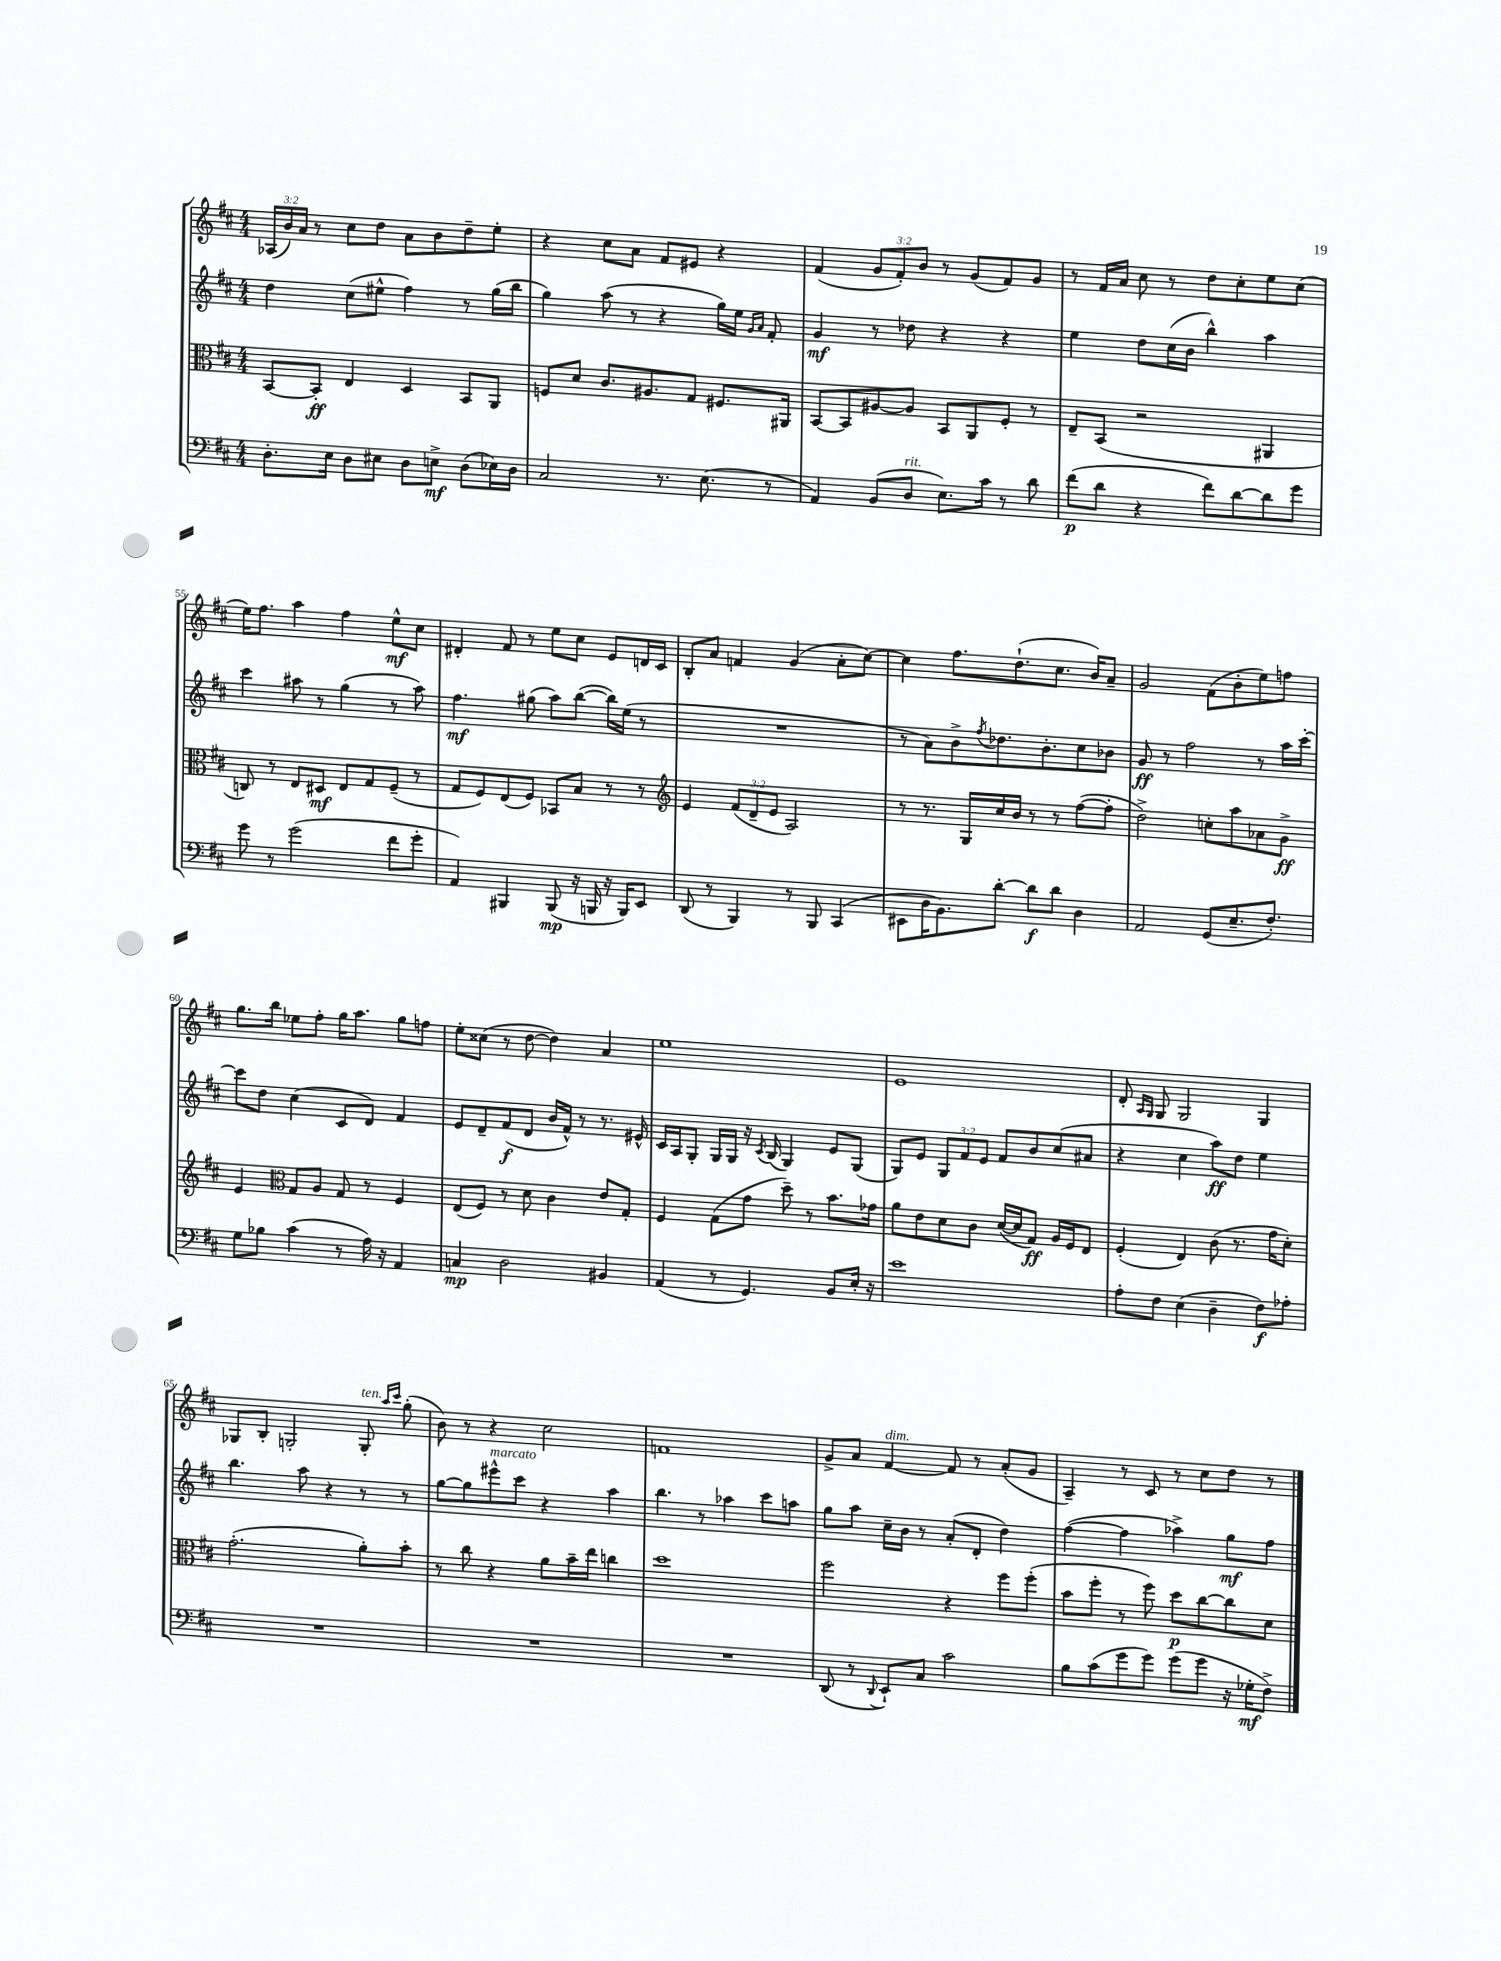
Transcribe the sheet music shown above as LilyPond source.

<<
\new StaffGroup <<
\new Staff = "s0" {
    \clef treble \key d \major \numericTimeSignature \time 4/4 \override Staff.TupletNumber.text = #tuplet-number::calc-fraction-text
    \tuplet 3/2 { aes16( b'16) a'16 } r8 cis''8 d''8 a'8 b'8 d''8-- e''8-. |
    r4 cis''8 a'8 fis'8 eis'8 r4 |
    fis'4( \tuplet 3/2 { g'8 fis'8-.) b'8 } r8 g'8( fis'8) g'8 |
    r8 fis'16 a'16 cis''8 r8 d''8 cis''8-. e''8 cis''8( |
    e''16) fis''8. a''4 fis''4 e''8-^\mf cis''8 |
    dis'4-. fis'8 r8 e''8 cis''8 e'8 d'16 cis'16 |
    b8-. a'8 f'4 g'4( a'8-. cis''8~) |
    cis''4 fis''8. d''8.-!( cis''8. b'16) a'8-- |
    g'2 fis'8( b'8-. e''8) f''8 |
    g''8. b''16 ees''8 fis''8-. g''16 a''8. g''8 f''8 |
    e''8-. cisis''8( r8 d''8~ d''4) a'4 |
    e''1 |
    e'1 |
    d'8-. \grace { a16 g16 } g8 g2 g4 |
    ges8 b8-. g2-. g8-.^\markup { \italic "ten." } \grace { a''16 cis'''16 } g''8-.( |
    b'8) r8 r4 cis''2 |
    f'1 |
    g'8-> a'8 fis'4~^\markup { \italic "dim." } fis'8 r8 a'8-.( g'8 |
    a4--) r8 cis'8 r8 cis''8 d''8 r8 \bar "|." |
}
\new Staff = "s1" {
    \clef treble \key d \major \numericTimeSignature \time 4/4 \override Staff.TupletNumber.text = #tuplet-number::calc-fraction-text
    d''4 cis''8( eis''8-^ fis''4) r8 g''16( b''16 |
    g''4) a''8( r8 r4 g''16) e''16 \grace { g'16 a'16 } fis'8-. |
    g'4\mf r8 des''8 r4 r4 |
    e''4 d''8 cis''16( b'16 b''4-^) a''4 |
    cis'''4 ais''8 r8 g''4( r8 ais''8) |
    fis''4.\mf gis''8( a''8) b''8~( b''16) e''16( r8 |
    R1 |
    r8 a'8) b'8-> \acciaccatura { fis''8 } des''8. b'8.-. cis''8 bes'8 |
    g'8\ff r8 fis''2 r8 a''16 cis'''16~-. |
    cis'''8 d''8 cis''4( cis'8 d'8) fis'4 |
    e'8 d'8-- fis'8\f( d'8 b'16 fis'16-^) r8 r8. eis'16-^ |
    cis'16 a16 g8-. g16 g16 r16 \acciaccatura { cis'8 } b16( g4) e'8 g8( |
    g8) e'8 \tuplet 3/2 { g8 fis'8 e'8 } fis'8 b'8 cis''8( ais'8 |
    r4 cis''4 a''8\ff) d''8 e''4 |
    b''4. a''8 r4 r8 r8 |
    g''8~ g''8 eis'''8-^^\markup { \italic "marcato" } cis'''8 r4 a''4 |
    b''4. r8 aes''4 cis'''8 a''8 |
    g''8 a''8 cis''16-- b'16 r8 a'8-.( d'8-. d''4) |
    fis''4~( fis''4 aes''4->) g''8\mf fis''8 \bar "|." |
}
\new Staff = "s2" {
    \clef alto \key d \major \numericTimeSignature \time 4/4 \override Staff.TupletNumber.text = #tuplet-number::calc-fraction-text
    b,8~ b,8-.\ff e4 d4 b,8 a,8 |
    f8 d'8 cis'8. ais8. g8 fis8. ais,16 |
    b,8~ b,8 ais8~ ais8 b,8 a,8 fis8-. r8 |
    e8-- b,8( r2 ais,4 |
    c8) r8 e8 dis8\mf e8 g8 fis8--( r8 |
    g8 fis8) e8( fis8) bes,8 b8 r8 r8 |
    \clef treble e'4 \tuplet 3/2 { fis'8( d'8-- e'8 } a2) |
    r8 r8. g16 cis''16 b'16 r8 r8 fis''8~( fis''8-. |
    d''2->) c''8-. a''8 aes'8 g'8->\ff |
    e'4 \clef alto g8 a8 g8 r8 fis4 |
    e8( fis8) r8 d'8 cis'4 e'8 g8-. |
    fis4 g8( g'8 d''8--) r8 b'8. ges'16 |
    a'8 e'8 d'8 cis'8 d'16~( d'16 g8\ff) a16 fis16 e8 |
    fis4-.( e4) cis'8( r8. g'16 d'8-.) |
    g'2.-.( a'8-.) b'8-. |
    r8 cis''8 r4 a'8 b'16-- e''16 c''4 |
    d''1 |
    fis''2 r4 fis''8 fis''8-.( |
    b'8 fis''8-. r8 fis''8) d''8\p cis''8~ cis''8 d'8 \bar "|." |
}
\new Staff = "s3" {
    \clef bass \key d \major \numericTimeSignature \time 4/4
    d8.-. e16 d8 eis8 d8 e8->\mf d8( ees16) d16 |
    cis2 r8. e8.( r8 |
    a,4) b,8( d8^\markup { \italic "rit." } e8.) cis'16 r8 d'8 |
    fis'8\p( d'8 r4 fis'8) d'8~ d'8 g'8 |
    g'8 r8 g'2( fis'8 g'8-. |
    a,4) bis,,4 bis,,8\mp( r16 b,,16 r16 b,,16) e,8 |
    d,8( r8 b,,4) r8 b,,8 cis,4( |
    eis,8 d16 b,8.) d'8~-. d'8\f d'8 d4 |
    a,2 g,8( e8.-- fis8.-.) |
    g8 bes8 cis'4( r8 a16) r16 a,4 |
    c4\mp d2 bis,4 |
    a,4( r8 g,4.) b,8 e16-. r16 |
    e'1 |
    a8-. fis8 e4( d4-- fis8\f) aes8-. |
    R1 |
    R1 |
    R1 |
    d,8( r8 \appoggiatura { d,8 } e,8-!) cis8 cis'2 |
    b8 cis'8( g'8 g'8) g'8( g'8 r16 ges16-.\mf fis8->) \bar "|." |
}
>>
>>
\layout { \context { \Score currentBarNumber = #51 \override BarNumber.break-visibility = ##(#f #t #t) barNumberVisibility = #(every-nth-bar-number-visible 5) } }
